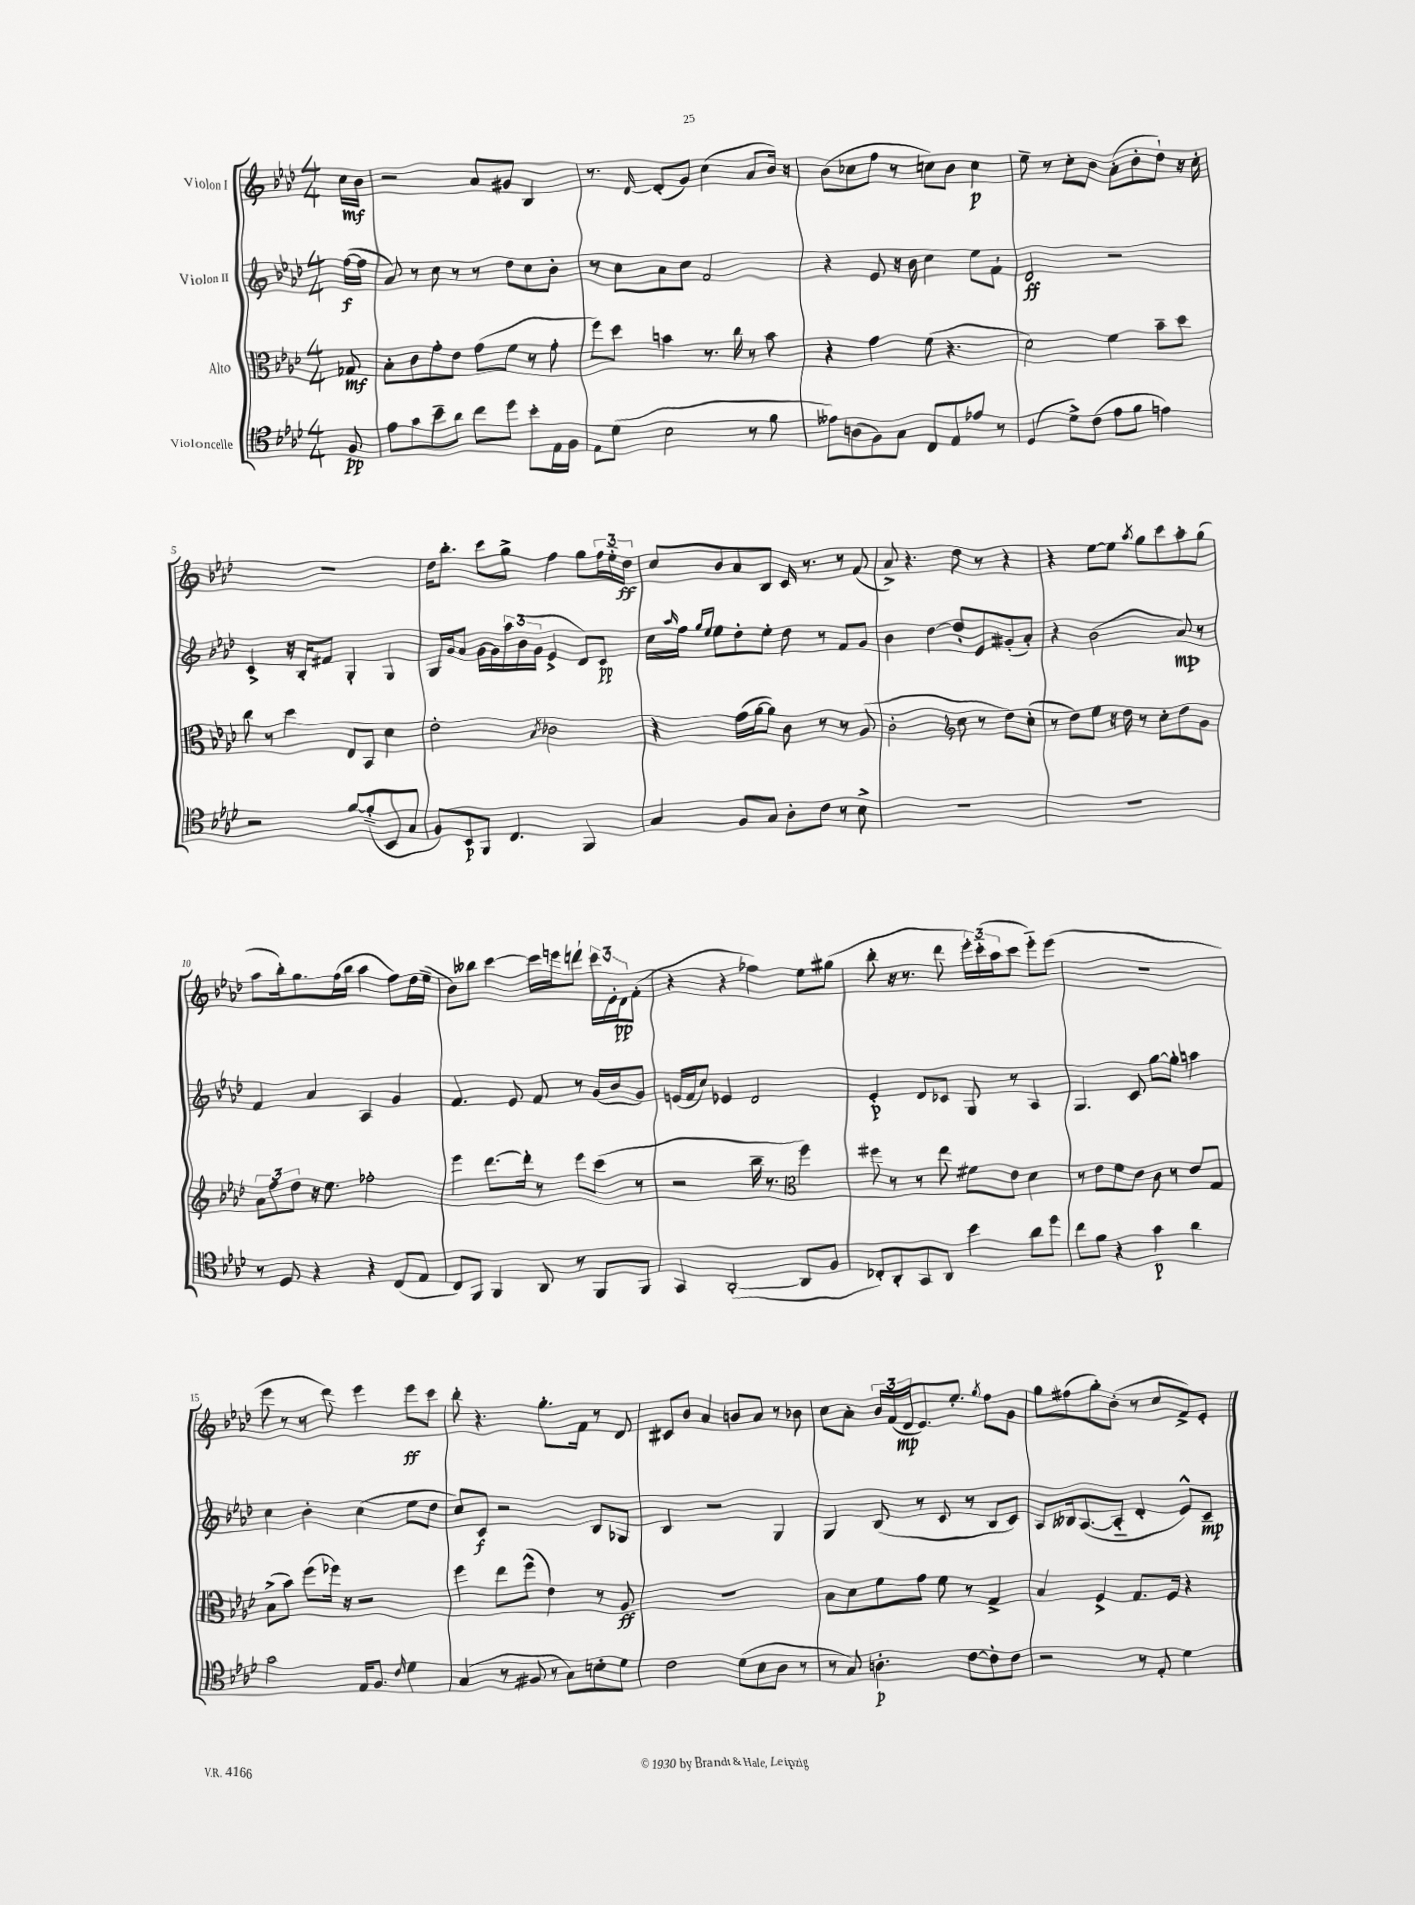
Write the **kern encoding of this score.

**kern	**kern	**kern	**kern
*staff4	*staff3	*staff2	*staff1
*clefC4	*clefC3	*clefG2	*clefG2
*k[b-e-a-d-]	*k[b-e-a-d-]	*k[b-e-a-d-]	*k[b-e-a-d-]
*M4/4	*M4/4	*M4/4	*M4/4
8F	8G-	([16ff	16cc
.	.	16ff]	16b-
=	=	=	=
8e-	8B-'	8a-)	2r
8g	8c	8r	.
8b-~	8g'	8cc	.
8a-	8e-	8r	.
8cc	(8g	8r	8a-
8dd-	8f	8dd-	8g#
8b-'	8r	8cc	4B-
16E-	8g'	8b-'	.
16F	.	.	.
=	=	=	=
8E-	8ff)	8r	8.r
(8d-	8dd-	8cc	.
.	.	.	[16d-
2B-	4b	8a-	(8d-']
.	.	8cc	8g)
.	8.r	2f	(4cc
.	16cc	.	.
8r	8r	.	8a-
8f	8b	.	16b-)
.	.	.	16r
=	=	=	=
8e--)	4r	4r	(8b-
(8A	.	.	8cc-
8F)	4g	8e-	8ff
8G	.	16r	8r
.	.	16b-	.
8C	(8f	4cc	8cc)
8E-	4.r	.	8b-
8e-	.	8ee-	4cc
8r	.	8f`	.
=	=	=	=
(4D-	2d-)	2d-	8ee-~
.	.	.	8r
8d-^)	.	.	8cc'
(8c	.	.	8b-
8e-	4f	2r	(8a-'
8f	.	.	8b-'
4e)	8b-~	.	8dd-`)
.	8dd-	.	16r
.	.	.	16cc'
=	=	=	=
2r	8cc	4c^	1r
.	8r	.	.
.	4dd-	16r	.
.	.	16B-'	.
.	.	8f#	.
[8f	8E-	4G'	.
(8f'~]	8BB-	.	.
8BB-	4d-	4G	.
8G	.	.	.
=	=	=	=
8F)	2e-'	16G	16dd-
.	.	16g	8.bb-'
8BB-	.	8a-	.
8FF	.	[16g	8ccc
.	.	16g]	.
4.C	.	24aa-	8gg^
.	.	(24b-	.
.	.	24g	.
.	8qB-	.	.
.	2c-	4e-^	4ff
4FF	.	8d-)	8gg
.	.	8c	24ff
.	.	.	24ee-'~
.	.	.	24dd-
=	=	=	=
4G	4r	16cc	8cc
.	.	16qqaa-	.
.	.	16ff	.
.	.	16qqgg	.
.	.	16qqee-	.
.	.	8ee-	8b-
8F	(16g	8dd-'	8a-
.	[16a-	.	.
8G	8a-])	8ee-'	8B-
8A-'	8c	8dd-	16c
.	.	.	8.r
8c	8r	8r	.
8r	8r	8f	8r
8B-^	(8A-	8g	(8f
=	=	=	=
1r	2c'	4b-	8a-^)
.	.	.	4.r
.	.	[4dd-	.
*	*clefG2	*	*
.	8cc	8dd-']	8dd-
.	8r	8e-	8r
.	8dd-)	(8g#'	4r
.	(8cc'	8a-')	.
=	=	=	=
1r	8r	4r	4r
.	8dd-)	.	.
.	8ee-	(2b-	[8ee-
.	16r	.	8ee-]
.	16dd-	.	.
.	.	.	8qaa-
.	8r	.	8gg
.	8cc'	.	8ccc
.	8dd-	8a-)	8aa-'
.	8g	8r	(8gg
=	=	=	=
8r	12a-	4f	8aa-
.	12ff	.	.
8D-	.	.	16bb-')
.	12dd-	.	.
.	.	.	8.gg
4r	16r	4a-	.
.	8.ee-	.	.
.	.	.	(16ff
.	.	.	16bb-
4r	2ff-'	4A-	4aa-
(8C	.	4g	8ff)
8E-	.	.	16dd-
.	.	.	(16ee-~
=	=	=	=
8C)	4eee-	4.f	8b-)
8FF	.	.	8bb--
4FF	[8.ddd-	.	[4ccc
.	.	8e-	.
.	16ddd-']	.	.
8AA-	8r	8f	16ccc]
.	.	.	16eee
8r	8eee-	8r	8ddd`
8FF	(8ccc	(16g	24ccc
.	.	.	24e-'
.	.	16b-	.
.	.	.	24d-
8FF	8r	8g)	(8f'
=	=	=	=
4GG	2r	(16e	4r
.	.	16f	.
.	.	8cc)	.
([2AA-'	.	4e-	4r
.	16bb-~	2d-	4ff-)
.	8.r	.	.
*	*clefC3	*	*
8AA-]	4ff)	.	8ee-
8F	.	.	(8gg#
=	=	=	=
8C-')	8ff#	4e-'	8bb-'
8AA-'	8r	.	16r
.	.	.	8.r
8GG	8r	8d-	.
8AA-	8ee-	8c-	8ddd-
4b-	8f#	8G	24eee-')
.	.	.	(24ccc'~
.	.	.	24aa-
.	8e-	8r	8ccc
8a-	4d-	4A-	8eee-'~)
8dd-	.	.	(8eee-
=	=	=	=
8cc	8r	4.G	1r
8f	8e-	.	.
4r	8f	.	.
.	8e-	8c	.
4g	8c	[8gg	.
.	8r	8gg']	.
4a-	8e-	4aa	.
.	8G	.	.
=	=	=	=
2g	(8B-^	4cc	8eee-
.	8b-)	.	8r
.	(8ff	4b-'	8r
.	16ff-)	.	8ddd-)
.	16r	.	.
16E-	2r	(4cc	4eee-
8.F	.	.	.
16qqc	.	.	.
4d-	.	8ee-	8eee-
.	.	8dd-	8ccc
=	=	=	=
(4G	4ff	8cc)	8bb-'
.	.	8c	4.r
8r	8ee-	2r	.
8F#	(8ff^^	.	.
8r	4e-)	.	8.gg'
8G)	.	.	.
.	.	.	16f
8B'	8r	8B-	8r
8d-	8A-	8G-	8d-
=	=	=	=
2c	1r	4B-	8c#
.	.	.	8b-
.	.	2r	4a-
(8d-	.	.	8b
8B-	.	.	8a-
8A-	.	4G	8r
8r	.	.	8b-
=	=	=	=
8r	8B-	4G	8cc
8G)	8d-	.	8a-'
4.A'	8f	(8B-	24b-
.	.	.	(24f
.	.	.	24d-
.	8g	8r	8.e-)
.	8f	8c	.
.	.	.	8.ee-'
[8c	8r	8r	.
.	.	.	8qgg
8c']	4G^	8B-	8ff
8c	.	8c)	8g
=	=	=	=
2r	4B-	8A-	8gg
.	.	16B--	(8ff#
.	.	([8.A-	.
.	4F^	.	8gg')
.	.	8A-'~]	(8b-'
8r	8.G	4d-'	8r
8E-'	.	.	8cc
.	16F	.	.
4d-	4r	8e-^^)	8f^)
.	.	8c~	8e-'
==	==	==	==
*-	*-	*-	*-
